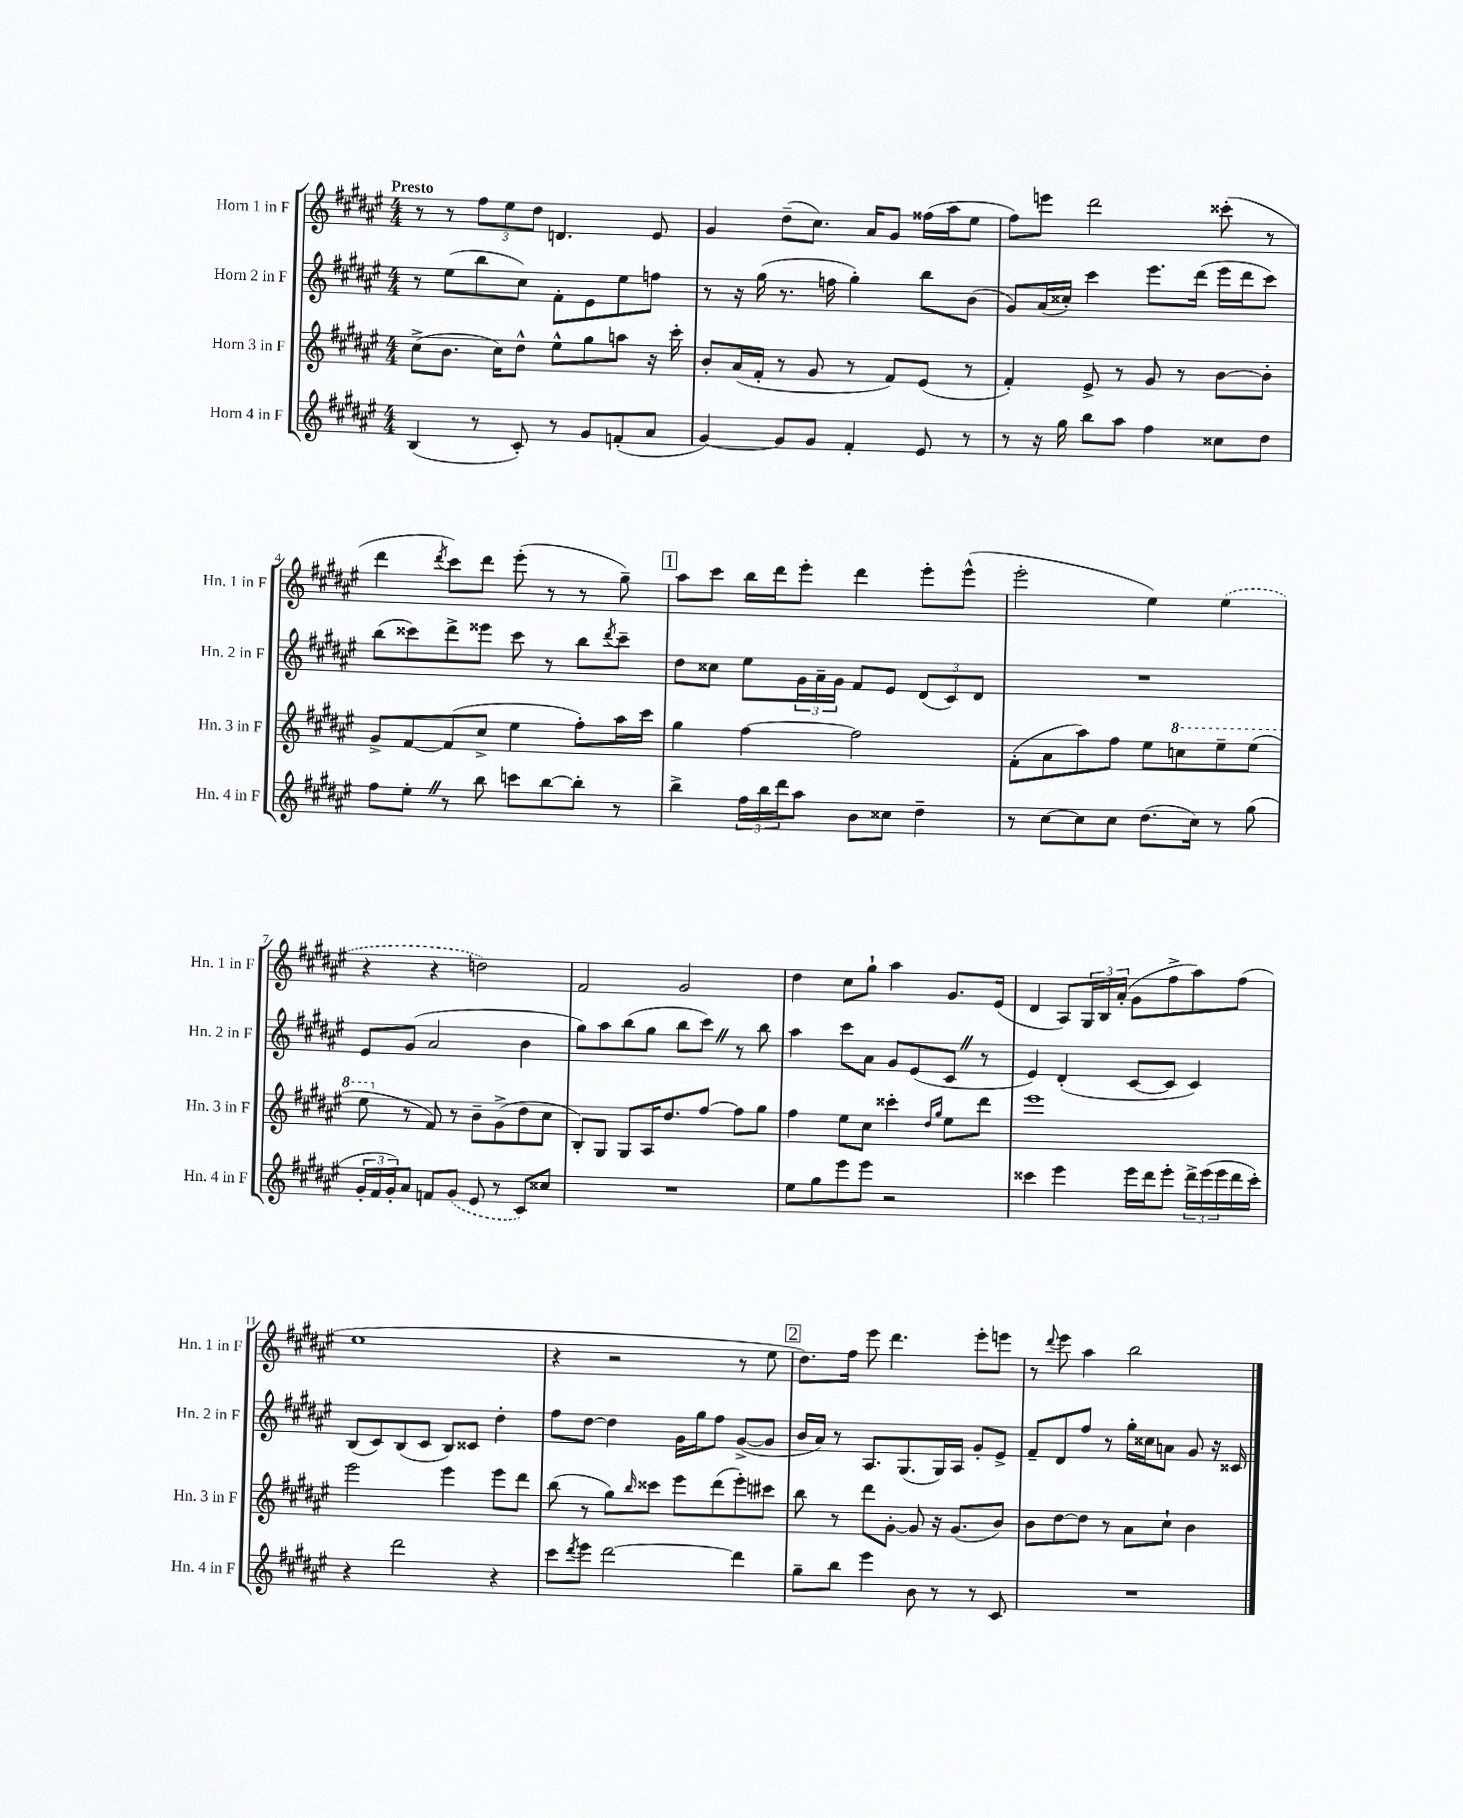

**kern	**kern	**kern	**kern
*staff4	*staff3	*staff2	*staff1
*clefG2	*clefG2	*clefG2	*clefG2
*k[f#c#g#d#a#e#]	*k[f#c#g#d#a#e#]	*k[f#c#g#d#a#e#]	*k[f#c#g#d#a#e#]
*M4/4	*M4/4	*M4/4	*M4/4
(4B/	(8cc#^\L	8r	8r
.	8.b\J	(8ee#\L	8r
8r	.	8bb\	12ff#\L
.	16cc#\LK)	.	.
.	.	.	12ee#\
8c#'/)	8dd#^^\J	8cc#\J)	.
.	.	.	12dd#\J
8r	8ee#^^\L	8f#'\L	4.d/
8g#/L	8gg#\	8e#\	.
(8f'/	8aa\J	8ee#\	.
8a#/J	16r	8ff\J	8e#/
.	16ccc#'\	.	.
=	=	=	=
[4g#/)	8b'/L	8r	4g#/
.	(16a#/L	16r	.
.	16f#'/JJ	(16gg#\	.
8g#/]L	8r	8.r	(8dd#~\L
8g#/J	8g#/	.	8.cc#\J)
.	.	16ff\	.
4f#'/	8r	4gg#'\)	.
.	.	.	16a#/LK
.	8f#/L)	.	8g#/J
8e#/	(8e#/J	8bb\L	(16ff##\LL
.	.	.	16aa#\J
8r	8r	(8b\J	8ee#\J
=	=	=	=
8r	4f#'/)	8g#/L)	8ff#\L)
16r	.	(16a#/L	8eee\J
16gg#\	.	16cc##'/JJ)	.
8bb\L	8e#^/	4ccc#\	2ddd#\
8aa#\J	8r	.	.
4ff#\	8g#/	8.eee#\L	.
.	8r	.	.
.	.	(16ddd#\Jk	.
8cc##\L	[8b\L	16eee#\LL	(8ccc##'\
.	.	16ddd#\J	.
8dd#\J	8b'\]J	8ccc#\J)	8r
=	=	=	=
8ff#\L	8g#^/L	(8bb\L	4ddd#\
8ee#'\J	[8f#/	8ccc##\)	.
.	.	.	8qddd#/
8r	(8f#/]	8ddd#^\	8ccc#\L)
8bb\	8cc#^/J	8eee##\J	8ddd#\J
8ccc\L	4ee#\	8ccc##\	(8eee#'\
[8bb\	.	8r	8r
8bb'\]J	8ff#'\L)	8bb\L	8r
.	.	8qddd#/	.
8r	16aa#\L	8ccc##~\J	8gg#~\)
.	16ccc#\JJ	.	.
=	=	=	=
4bb^\	4gg#\	8dd#\L	8aa#\L
.	.	8cc##\J	8ccc#\J
24ff#\LL	[4ff#\	8ee#\L	16bb\LL
24bb\	.	.	.
.	.	.	16ddd#\J
24ddd#\J	.	.	.
8aa#\J	.	24g#\L	8eee#'\J
.	.	24a#~\	.
.	.	24g#\JJ	.
8b\L	2ff#\]	8f#/L	4ddd#\
8cc##\J	.	8e#/J	.
4dd#~\	.	(12d#/L	8eee#'\L
.	.	12c#/)	.
.	.	.	(8eee#^^\J
.	.	12d#/J	.
=	=	=	=
8r	(8f#'\L	1r	2eee#'\
[8cc#\L	8a#\	.	.
8cc#\]	8aa#\)	.	.
8cc#\J	8ff#\J	.	.
(8.dd#\L	8ee#\L	.	4ee#\)
.	8ccc\	.	.
16cc#\Jk)	.	.	.
8r	8eee#~\	.	(4ee#\
(8gg#\	(8eee#\J	.	.
=	=	=	=
24g#'/LL	8eee#\	8e#/L	4r
24f#/	.	.	.
24g#'/J)	.	.	.
8a#/J	8r	(8g#/J	.
8f/L	8f#/)	2a#/	4r
(8g#/J	8r	.	.
8e#/	8b~\L	.	2dd\)
8r	(8g#^\	.	.
8c#/L)	8dd#\	4b\	.
8cc##/J	8cc#\J	.	.
=	=	=	=
1r	8B'/L)	8gg#\L)	2f#/
.	8G#/J	8aa#\	.
.	8G#/L	(8bb\	.
.	16A#/K	8gg#\J	.
.	8.dd#/	.	.
.	.	8bb\L	2g#/
.	[8ff#/J	8ccc#\J)	.
.	8ff#\]L	8r	.
.	8gg#\J	8bb\	.
=	=	=	=
8ee#\L	4ff#\	4aa#\	4dd#\
8gg#\	.	.	.
8eee#\	8ee#\L	8ccc#\L	8cc#\L
8eee#\J	8cc#\J	8a#\J	8gg#`\J
2r	4ccc##'\	8g#/L	4aa#\
.	.	(8e#/	.
.	16qqdd#/LL	.	.
.	16qqgg#/JJ	.	.
.	8ee#\L	8c#/J	8.g#/L
.	8ddd#\J	8r	.
.	.	.	(16e#/Jk
=	=	=	=
4ccc##\	1eee#	4e#/)	4d#/
4eee#\	.	(4d#'/	8A#/L)
.	.	.	24G#/L
.	.	.	24B/
.	.	.	(24a#'/JJ
16eee#\LL	.	[8c#/L	8g#\L
16ddd#\J	.	.	.
8eee#'\J	.	8c#/]J	8ff#^\
24ddd#^\LL	.	4c#/)	8aa#\)
(24eee#\	.	.	.
24eee#\	.	.	.
16ddd#\	.	.	(8ff#\J
16ccc##'\JJ)	.	.	.
=	=	=	=
4r	2eee#\	(8B/L	1ee#
.	.	8c#/)	.
2ddd#\	.	(8B/	.
.	.	8c#/J	.
.	4eee#\	8B/L)	.
.	.	8c##/J	.
4r	8eee#\L	4dd#'\	.
.	8ddd#\J	.	.
=	=	=	=
8ccc#\L	(8bb\	8ff#\L	4r
8qddd#/	.	.	.
8eee#\J	8r	[8dd#\J	.
[2ddd#\	8gg#\L)	4dd#\]	2r
.	16qqbb/	.	.
.	8ccc##\J	.	.
.	8eee#\L	16g#\LL	.
.	.	16gg#\J	.
.	(8ddd#\	8ff#\J	.
4ddd#\]	8eee#'\)	([8g#^/L	8r
.	8ccc#\J	8g#/]J	8ee#\
=	=	=	=
8gg#~\L	8bb\	16b/LL	8.dd#\L)
.	.	16a#/JJ)	.
8bb\J	8r	8r	.
.	.	.	16ff#\Jk
4eee#\	8ddd#\L	8.A#/L	8eee#\
.	[8g#'\J	.	4.ddd#\
.	.	(8.G#/	.
8b\	8g#/]	.	.
8r	16r	16G#/L)	.
.	(8.g#/L	16A#/JJ	.
8r	.	8g#'/L	8eee#'\L
8c#/	8b/J)	8e#^/J	8eee\J
=	=	=	=
1r	8b\L	8f#~/L	8r
.	.	.	8qqddd#/
.	[8dd#\	8d#/	8eee#\
.	8dd#\]J	8ff#/J	4aa#\
.	8r	8r	.
.	8a#\L	16gg#'\LL	2bb\
.	.	16cc##\J	.
.	8cc#`\J	8a\J	.
.	4b\	8g#/	.
.	.	16r	.
.	.	16c##/	.
==	==	==	==
*-	*-	*-	*-
